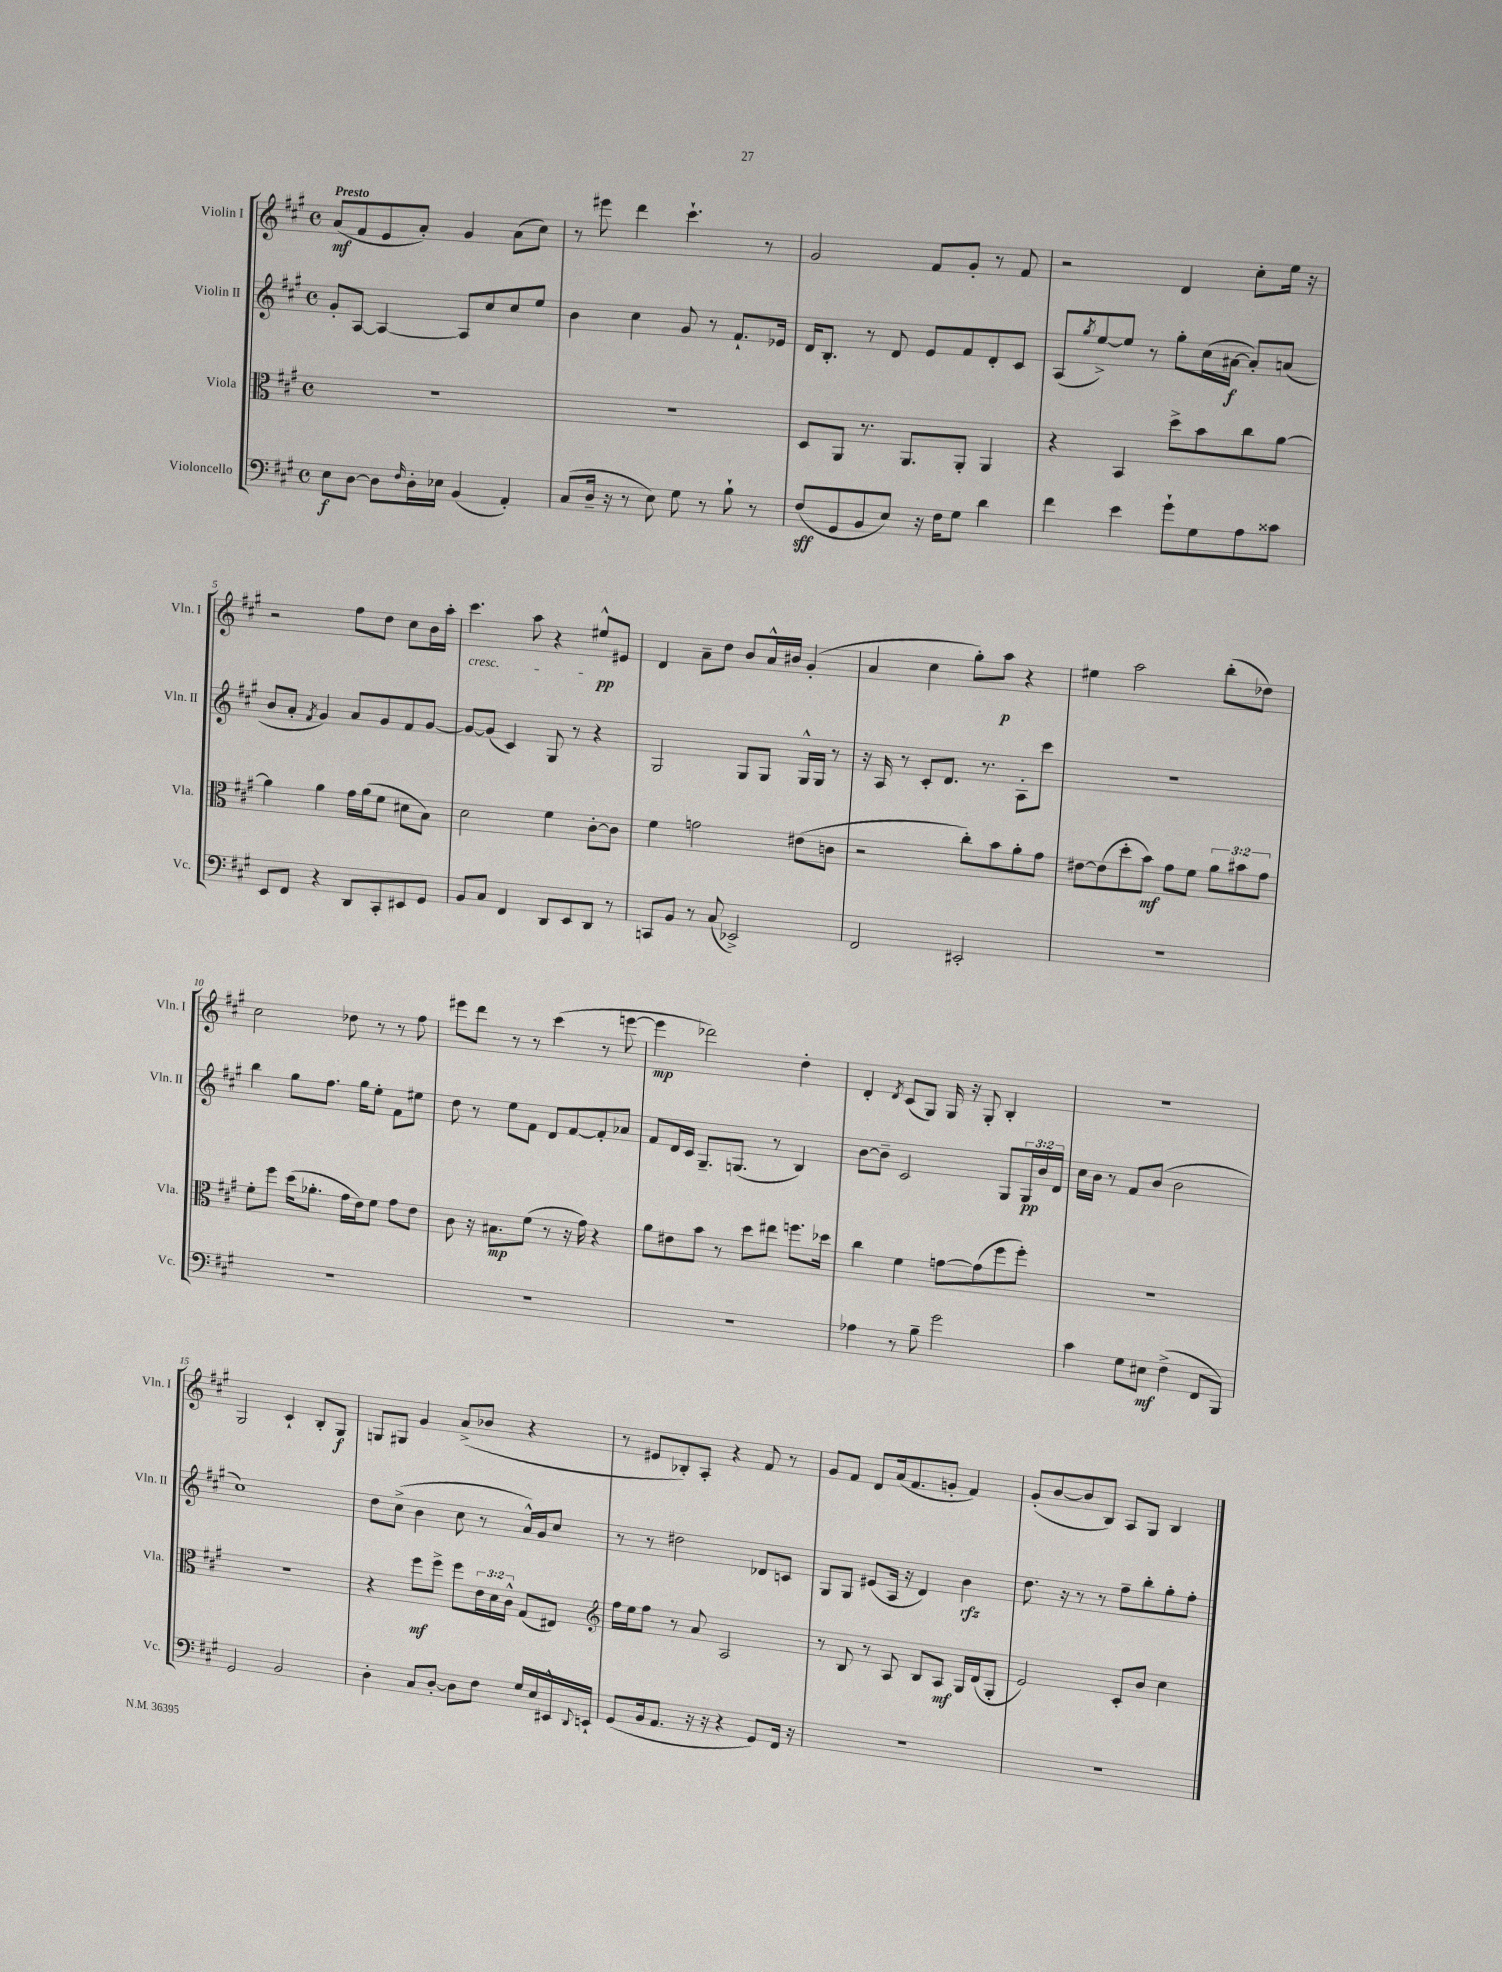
<<
\new StaffGroup <<
\new Staff = "s0" \with { instrumentName = "Violin I" shortInstrumentName = "Vln. I" } {
    \clef treble \key a \major \defaultTimeSignature \time 4/4 \tempo "Presto"
    a'8\mf( fis'8 e'8 a'8-.) gis'4 a'8( cis''8) |
    r8 eis'''8 d'''4 cis'''4.-! r8 |
    gis'2 fis'8 gis'8-. r8 fis'8 |
    r2 d'4 cis''8-. e''16 r16 |
    r2 fis''8 d''8 cis''8 b'16 a''16-. |
    cis'''4.\cresc a''8 r4 eis''8-^\pp\! eis'8 |
    d'4 a'8-- d''8 b'8 a'16-^ bis'16 gis'4-.( |
    a'4 cis''4 gis''8-.) a''8\p r4 |
    eis''4 a''2 b''8-.( des''8) |
    cis''2 des''8 r8 r8 fis''8 |
    eis'''8 d'''8 r8 r8 cis'''4( r8 e'''8~ |
    e'''4\mp des'''2) d''4-. |
    d'4-. \acciaccatura { d'8 } cis'8( gis8) gis16 r16 gis8-. b4-. |
    R1 |
    gis2 cis'4-! b8-. gis8\f |
    g8 gis8 gis'4 a'8->( bes'8 r4 |
    r8 eis'8 bes8-.) a8-. r4 fis'8 r8 |
    gis'8 fis'8 d'8 a'16( fis'8. g'8-. fis'4) |
    gis'8-.( b'8~ b'8 b8) a8 gis8 b4 \bar "|." |
}
\new Staff = "s1" \with { instrumentName = "Violin II" shortInstrumentName = "Vln. II" } {
    \clef treble \key a \major \defaultTimeSignature \time 4/4 \override Staff.TupletNumber.text = #tuplet-number::calc-fraction-text
    gis'8-. a8~ a4~ a8 cis''8 cis''8 e''8 |
    b'4 cis''4 gis'8 r8 fis'8.-! ees'16 |
    d'16 b8.-. r8 d'8 e'8 fis'8 d'8-. cis'8 |
    a8( \acciaccatura { gis''8 } e''8~->) e''8 r8 gis''8-. cis''16( ais'16~\f ais'8-.) a'8( |
    b'8 a'8-. \acciaccatura { fis'8 } gis'4) a'8 gis'8 fis'8 gis'8~ |
    gis'8~ gis'8( cis'4) gis8 r8 r4 |
    gis2 gis8 gis8 gis16-^ gis16 r8 |
    r16 a16 r8 cis'8-. d'8. r8. a8-. cis'''8 |
    R1 |
    b''4 gis''8 fis''8. gis''16 e''8-. fis'8 eis''8 |
    d''8 r8 e''8 fis'8 d'8 fis'8~ fis'8-. aes'8 |
    fis'8 d'16 cis'16 gis8.-- g8.( r8 b4) |
    b'8~ b'8-- cis'2 gis8 \tuplet 3/2 { gis16\pp b'16 d'16 } |
    cis''16 b'16 r8 fis'8 b'8( b'2 |
    cis''1) |
    d''8 cis''8->( b'4 cis''8 r8 a'16-^) gis'16 cis''8 |
    r8 r8 dis''2 des'8 c'8 |
    gis8 gis8 eis'8( a16 r16 d'4) b'4\rfz |
    d''8. r16 r8 r8 fis''8-- b''8-. gis''8-. fis''8-. \bar "|." |
}
\new Staff = "s2" \with { instrumentName = "Viola" shortInstrumentName = "Vla." } {
    \clef alto \key a \major \defaultTimeSignature \time 4/4 \override Staff.TupletNumber.text = #tuplet-number::calc-fraction-text
    R1 |
    R1 |
    d8 a,8 r8. a,8. a,8-. a,4 |
    r4 b,4 d''8-> b'8 cis''8 a'8~ |
    a'4 a'4 gis'16 a'16( fis'8 dis'8 b8) |
    d'2 fis'4 cis'8~-. cis'8 |
    fis'4 g'2 eis'8( c'8 |
    r2 cis''8-.) b'8 a'8-. gis'8 |
    eis'8~ eis'8( d''8-. b'8\mf) gis'8 fis'8 \tuplet 3/2 { a'8 bis'8 gis'8 } |
    fis'8-. fis''8 d''16( aes'8.-. gis'16 e'16) fis'8 gis'8 e'8 |
    cis'8 r16 bis8.\mp fis'8( r8 r16 gis'16) r4 |
    a'8 eis'8 b'8 r8 d''8 eis''8 f''8. des''16 |
    cis''4 fis'4 g'8~ g'8( fis''8 fis''8-.) |
    R1 |
    R1 |
    r4 fis''8\mf fis''8-> fis''8 \tuplet 3/2 { e'16 d'16 cis'16-^ } gis8( eis8) |
    \clef treble fis''16 e''16 fis''8 r8 a'8 a2 |
    r8 b8 r8 a8 b8 a8\mf gis16 d'16( gis8-. |
    e'2) cis'8-. b'8 cis''4 \bar "|." |
}
\new Staff = "s3" \with { instrumentName = "Violoncello" shortInstrumentName = "Vc." } {
    \clef bass \key a \major \defaultTimeSignature \time 4/4
    e8\f d8~ d8 \grace { fis16 } d16-. ees16 b,4( a,4-.) |
    cis8( d16-- r16 r8 e8) gis8 r8 b8-! r8 |
    fis8\sff( gis,8 b,8 e8) r16 fis16 gis8 d'4 |
    fis'4 e'4 gis'8-! gis8 a8 cisis'8 |
    e,8 fis,8 r4 d,8 cis,8-. eis,8 gis,8 |
    b,8 cis8 fis,4 d,8 e,8 d,8 r8 |
    c,8 b,8 r8 cis8( ees,2->) |
    fis,2 eis,2-. |
    R1 |
    R1 |
    R1 |
    R1 |
    aes4 r8 b8-- gis'2 |
    cis'4 gis8 eis8\mf fis4->( fis,8 b,,8) |
    gis,2 b,2 |
    d4-. cis8 d8~-. d8 fis8 gis16 e16 eis,16-^ \appoggiatura { d,8 } e,16-! |
    gis,8( b,16 a,8. r16 r16 r4 gis,8) fis,16 r16 |
    R1 |
    R1 \bar "|." |
}
>>
>>
